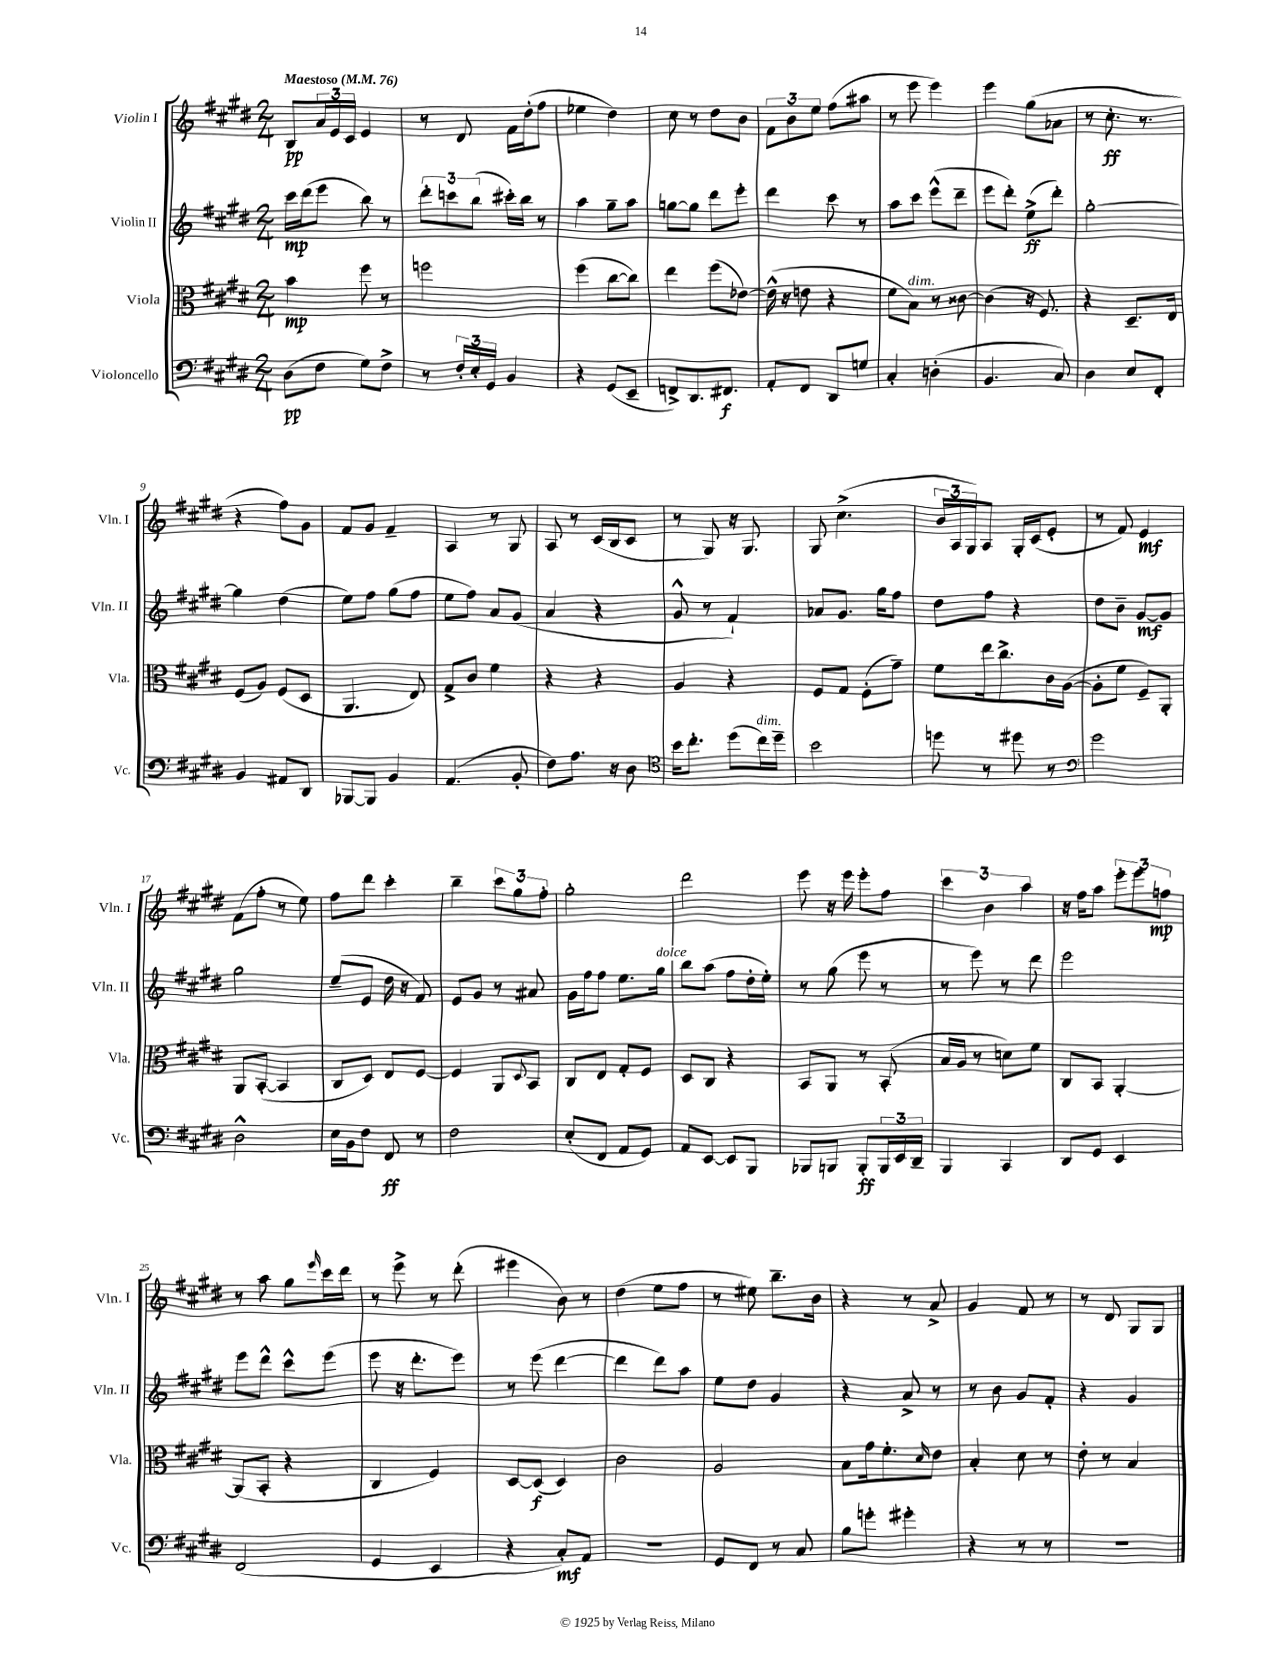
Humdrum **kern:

**kern	**dynam	**kern	**dynam	**kern	**dynam	**kern	**dynam
*part4	*part4	*part3	*part3	*part2	*part2	*part1	*part1
*staff4	*staff4	*staff3	*staff3	*staff2	*staff2	*staff1	*staff1
*I"Violoncello	*	*I"Viola	*	*I"Violin II	*	*I"Violin I	*
*I'Vc.	*	*I'Vla.	*	*I'Vln. II	*	*I'Vln. I	*
*clefF4	*	*clefC3	*	*clefG2	*	*clefG2	*
*k[f#c#g#d#]	*	*k[f#c#g#d#]	*	*k[f#c#g#d#]	*	*k[f#c#g#d#]	*
*M2/4	*	*M2/4	*	*M2/4	*	*M2/4	*
*MM76	*	*MM76	*	*MM76	*	*MM76	*
=1	=1	=1	=1	=1	=1	=1	=1
!	!	!	!	!	!	!LO:TX:a:B:t=Maestoso	!
(8D#\L	pp	4b\	mp	16ccc#\LL	mp	8B/L	pp
.	.	.	.	(16ddd#\J	.	.	.
8F#\J	.	.	.	8eee\J	.	24a/L	.
.	.	.	.	.	.	24e/	.
.	.	.	.	.	.	24c#/JJ	.
8G#\L)	.	8ff#\	.	8bb\)	.	4e/	.
8F#^\J	.	8r	.	8r	.	.	.
=2	=2	=2	=2	=2	=2	=2	=2
8r	.	2ffn\	.	12ddd#'\L	.	8r	.
.	.	.	.	12cccn\	.	.	.
24F#'/LL	.	.	.	.	.	8d#/	.
24E'/	.	.	.	(12bb\J	.	.	.
24GG#/JJ	.	.	.	.	.	.	.
4BB/	.	.	.	16ccc#X'\LL)	.	16f#\LL	.
.	.	.	.	16bb\JJ	.	(16dd#'\J	.
.	.	.	.	8r	.	8ff#\J	.
=3	=3	=3	=3	=3	=3	=3	=3
4r	.	(4ff#\	.	4aa\	.	4ee-X\	.
(8GG#/L	.	[8cc#\L	.	8gg#~\L	.	4dd#\)	.
8EE~/J	.	8cc#\J])	.	8aa\J	.	.	.
=4	=4	=4	=4	=4	=4	=4	=4
8FFn^/L)	.	4ee\	.	[8ggn\L	.	8cc#\	.
8.DD#/	.	.	.	8gg\J]	.	8r	.
.	.	(8ff#\L	.	8ddd#\L	.	8dd#\L	.
8.FF#X/J	f	.	.	.	.	.	.
.	.	[8e-X\J)	.	8eee'\J	.	8b\J	.
=5	=5	=5	=5	=5	=5	=5	=5
8AA'/L	.	(16e-^^\]	.	4ddd#\	.	12f#\L	.
.	.	16r	.	.	.	.	.
.	.	.	.	.	.	12b\	.
8FF#/J	.	8en\	.	.	.	.	.
.	.	.	.	.	.	12ee\J	.
8DD#/L	.	4r	.	8ccc#\	.	(8ff#\L	.
8Gn/J	.	.	.	8r	.	8aa#X\J	.
=6	=6	=6	=6	=6	=6	=6	=6
4C#'/	.	8f#\L	.	8aa\L	.	8r	.
!	!	!LO:TX:a:i:t=dim.	!	!	!	!	!
.	.	8B\J)	.	8ccc#\J	.	8eee\	.
(4Dn'\	.	8r	.	(8eee^^\L	.	4eee\)	.
.	.	[8c##X\	.	8ddd#~\J	.	.	.
=7	=7	=7	=7	=7	=7	=7	=7
4.BB/	.	(4c##\]	.	8eee\L	.	4eee\	.
.	.	.	.	8ddd#'\J)	.	.	.
.	.	16r	.	(8ee^\L	ff	(8gg#\L	.
.	.	8.F#/)	.	.	.	.	.
8C#/)	.	.	.	8ddd#'\J)	.	8a-X\J	.
=8	=8	=8	=8	=8	=8	=8	=8
4D#\	.	4r	.	[2gg#'\	.	8r	.
.	.	.	.	.	.	8.cc#'\	ff
8E/L	.	8.D#~/L	.	.	.	.	.
.	.	.	.	.	.	8.r	.
8FF#'/J	.	.	.	.	.	.	.
.	.	16E/Jk	.	.	.	.	.
!!LO:LB:g=z
=9	=9	=9	=9	=9	=9	=9	=9
4BB/	.	(8F#/L	.	4gg#\]	.	4r	.
.	.	8A/J)	.	.	.	.	.
8AA#X/L	.	(8F#/L	.	(4dd#\	.	8ff#\L)	.
8DD#/J	.	8D#/J	.	.	.	8g#\J	.
=10	=10	=10	=10	=10	=10	=10	=10
[8BBB-X/L	.	4.AA/	.	8ee\L)	.	8f#/L	.
8BBB-/J]	.	.	.	8ff#\J	.	8g#/J	.
4BB/	.	.	.	(8gg#\L	.	4f#~/	.
.	.	8E/)	.	8ff#\J	.	.	.
=11	=11	=11	=11	=11	=11	=11	=11
(4.AA/	.	8G#^/L	.	8ee\L	.	4A/	.
.	.	8c#/J	.	8ff#\J)	.	.	.
.	.	4f#\	.	8a/L	.	8r	.
8BB'/	.	.	.	(8g#/J	.	8G#/	.
=12	=12	=12	=12	=12	=12	=12	=12
8F#\L)	.	4r	.	4a/	.	8A/	.
8.A\J	.	.	.	.	.	8r	.
.	.	4r	.	4r	.	(16c#/LL	.
16r	.	.	.	.	.	16B/J	.
8D#\	.	.	.	.	.	8c#/J	.
=13	=13	=13	=13	=13	=13	=13	=13
*clefC4	*	*	*	*	*	*	*
16b\KL	.	4A/	.	8g#^^/	.	8r	.
8.cc#'\J	.	.	.	.	.	.	.
.	.	.	.	8r	.	8G#/)	.
(8dd#\L	.	4r	.	4f#`/)	.	16r	.
.	.	.	.	.	.	8.G#/	.
!LO:TX:a:i:t=dim.	!	!	!	!	!	!	!
16cc#\L)	.	.	.	.	.	.	.
16dd#~\JJ	.	.	.	.	.	.	.
=14	=14	=14	=14	=14	=14	=14	=14
2b\	.	8F#/L	.	8a-X/L	.	8G#/	.
.	.	8G#/J	.	8.g#/J	.	(4.cc#^\	.
.	.	(8F#'\L	.	.	.	.	.
.	.	.	.	16gg#\KL	.	.	.
.	.	8g#~\J)	.	8ff#\J	.	.	.
=15	=15	=15	=15	=15	=15	=15	=15
8ddn\	.	8f#\L	.	8dd#\L	.	24b/LL	.
.	.	.	.	.	.	24A/	.
.	.	.	.	.	.	24G#/J)	.
8r	.	16ee\k	.	8ff#\J	.	8A/J	.
.	.	8.cc#^\	.	.	.	.	.
8dd#X\	.	.	.	4r	.	16G#'/LL	.
.	.	.	.	.	.	(16c#/J	.
8r	.	16c#\L	.	.	.	8e'/J	.
.	.	([16A\JJ	.	.	.	.	.
=16	=16	=16	=16	=16	=16	=16	=16
*clefF4	*	*	*	*	*	*	*
2g#\	.	8A'\L]	.	8dd#\L	.	8r	.
.	.	8f#\J	.	8b~\J	.	8f#/)	.
.	.	8F#~/L)	.	[8g#/L	mf	4e/	mf
.	.	8AA'/J	.	8g#/J]	.	.	.
!!LO:LB:g=z
=17	=17	=17	=17	=17	=17	=17	=17
2D#^^\	.	8AA/L	.	2gg#\	.	(8f#\L	.
.	.	([8BB'/J	.	.	.	8ff#'\J	.
.	.	4BB/]	.	.	.	8r	.
.	.	.	.	.	.	8ee\)	.
=18	=18	=18	=18	=18	=18	=18	=18
16E\LL	.	8C#/L	.	(8ee~/L	.	8ff#\L	.
16BB\J	.	.	.	.	.	.	.
8F#\J	.	8D#/J)	.	8e/J	.	8ddd#\J	.
8FF#/	ff	8E/L	.	16dd#\	.	4ccc#'\	.
.	.	.	.	16r	.	.	.
8r	.	[8F#/J	.	8f#/)	.	.	.
=19	=19	=19	=19	=19	=19	=19	=19
2F#\	.	4F#/]	.	8e/L	.	4bb~\	.
.	.	.	.	8g#/J	.	.	.
.	.	8AA/L	.	8r	.	12ccc#\L	.
.	.	.	.	.	.	12gg#\	.
.	.	8qqD#/	.	.	.	.	.
.	.	8BB/J	.	8a#X/	.	.	.
.	.	.	.	.	.	12ff#'\J	.
=20	=20	=20	=20	=20	=20	=20	=20
(8E'/L	.	8C#/L	.	16g#\LL	.	2gg#'\	.
.	.	.	.	16ff#\J	.	.	.
8FF#/J	.	8E/J	.	8ff#\J	.	.	.
8AA/L	.	8G#'/L	.	8.ee\L	.	.	.
8GG#/J)	.	8F#/J	.	.	.	.	.
!	!	!	!	!LO:TX:a:i:t=dolce	!	!	!
.	.	.	.	16gg#\Jk	.	.	.
=21	=21	=21	=21	=21	=21	=21	=21
8AA/L	.	8D#/L	.	8bb\L	.	2ddd#\	.
[8EE/J	.	8C#/J	.	(8aa\J	.	.	.
8EE/L]	.	4r	.	8ff#\L	.	.	.
8BBB/J	.	.	.	16dd#'\L	.	.	.
.	.	.	.	16ee'\JJ)	.	.	.
=22	=22	=22	=22	=22	=22	=22	=22
8BBB-X/L	.	8BB/L	.	8r	.	8eee\	.
8BBBn/J	.	8AA/J	.	(8gg#\	.	16r	.
.	.	.	.	.	.	16eee\	.
8BBB'/L	ff	8r	.	8eee\	.	8eee'\L	.
24BBB/L	.	(8BB'/	.	8r	.	8ff#\J	.
24EE/	.	.	.	.	.	.	.
24DD#~/JJ	.	.	.	.	.	.	.
=23	=23	=23	=23	=23	=23	=23	=23
4BBB/	.	16B/LL	.	8r	.	6ccc#\	.
.	.	16A/JJ	.	.	.	.	.
.	.	8r	.	8eee\)	.	.	.
.	.	.	.	.	.	6b\	.
4CC#/	.	8dn\L)	.	8r	.	.	.
.	.	.	.	.	.	6aa\	.
.	.	8f#\J	.	8ddd#\	.	.	.
=24	=24	=24	=24	=24	=24	=24	=24
8DD#/L	.	8C#/L	.	2eee\	.	16r	.
.	.	.	.	.	.	16ff#\KL	.
8GG#/J	.	8BB/J	.	.	.	8aa\J	.
4EE/	.	[4AA'/	.	.	.	12eee'\L	.
.	.	.	.	.	.	12eee\	.
.	.	.	.	.	.	12ffn\J	mp
!!LO:LB:g=z
=25	=25	=25	=25	=25	=25	=25	=25
(2FF#/	.	(8AA/L]	.	8eee\L	.	8r	.
.	.	8BB'/J	.	8ddd#^^\J	.	8aa\	.
.	.	4r	.	8ccc#^^\L	.	8gg#\L	.
.	.	.	.	.	.	16qqeee/	.
.	.	.	.	(8eee\J	.	16ccc#\L	.
.	.	.	.	.	.	16ddd#\JJ	.
=26	=26	=26	=26	=26	=26	=26	=26
4GG#/	.	4C#/	.	8eee\	.	8r	.
.	.	.	.	16r	.	8eee^\	.
.	.	.	.	8.ddd#'\L	.	.	.
4EE/	.	4F#/)	.	.	.	8r	.
.	.	.	.	8eee\J)	.	(8ddd#'\	.
=27	=27	=27	=27	=27	=27	=27	=27
4r	.	[8D#/L	.	8r	.	4eee#X\	.
.	.	(8D#/J]	f	(8eee\	.	.	.
8C#'/L)	mf	4D#/)	.	[4ddd#\	.	8b\)	.
8AA/J	.	.	.	.	.	8r	.
=28	=28	=28	=28	=28	=28	=28	=28
2r	.	2c#\	.	4ddd#\]	.	(4dd#\	.
.	.	.	.	8ddd#\L)	.	8ee\L	.
.	.	.	.	8aa\J	.	8ff#\J	.
=29	=29	=29	=29	=29	=29	=29	=29
8GG#/L	.	2A/	.	8ee\L	.	8r	.
8FF#/J	.	.	.	8dd#\J	.	8ee#X\)	.
8r	.	.	.	4g#/	.	8.bb~\L	.
8C#/	.	.	.	.	.	.	.
.	.	.	.	.	.	16b\Jk	.
=30	=30	=30	=30	=30	=30	=30	=30
8B\L	.	8B\L	.	4r	.	4r	.
8gn'\J	.	16g#\k	.	.	.	.	.
.	.	8.f#'\	.	.	.	.	.
4g#X'\	.	.	.	8a^/	.	8r	.
.	.	16qqd#/	.	.	.	.	.
.	.	8e\J	.	8r	.	8a^/	.
=31	=31	=31	=31	=31	=31	=31	=31
4r	.	4B'/	.	8r	.	4g#/	.
.	.	.	.	8b\	.	.	.
8r	.	8d#\	.	8g#/L	.	8f#/	.
8r	.	8r	.	8f#'/J	.	8r	.
=32	=32	=32	=32	=32	=32	=32	=32
2r	.	8e'\	.	4r	.	8r	.
.	.	8r	.	.	.	8d#/	.
.	.	4B/	.	4g#/	.	8G#/L	.
.	.	.	.	.	.	8G#/J	.
==	==	==	==	==	==	==	==
*-	*-	*-	*-	*-	*-	*-	*-
